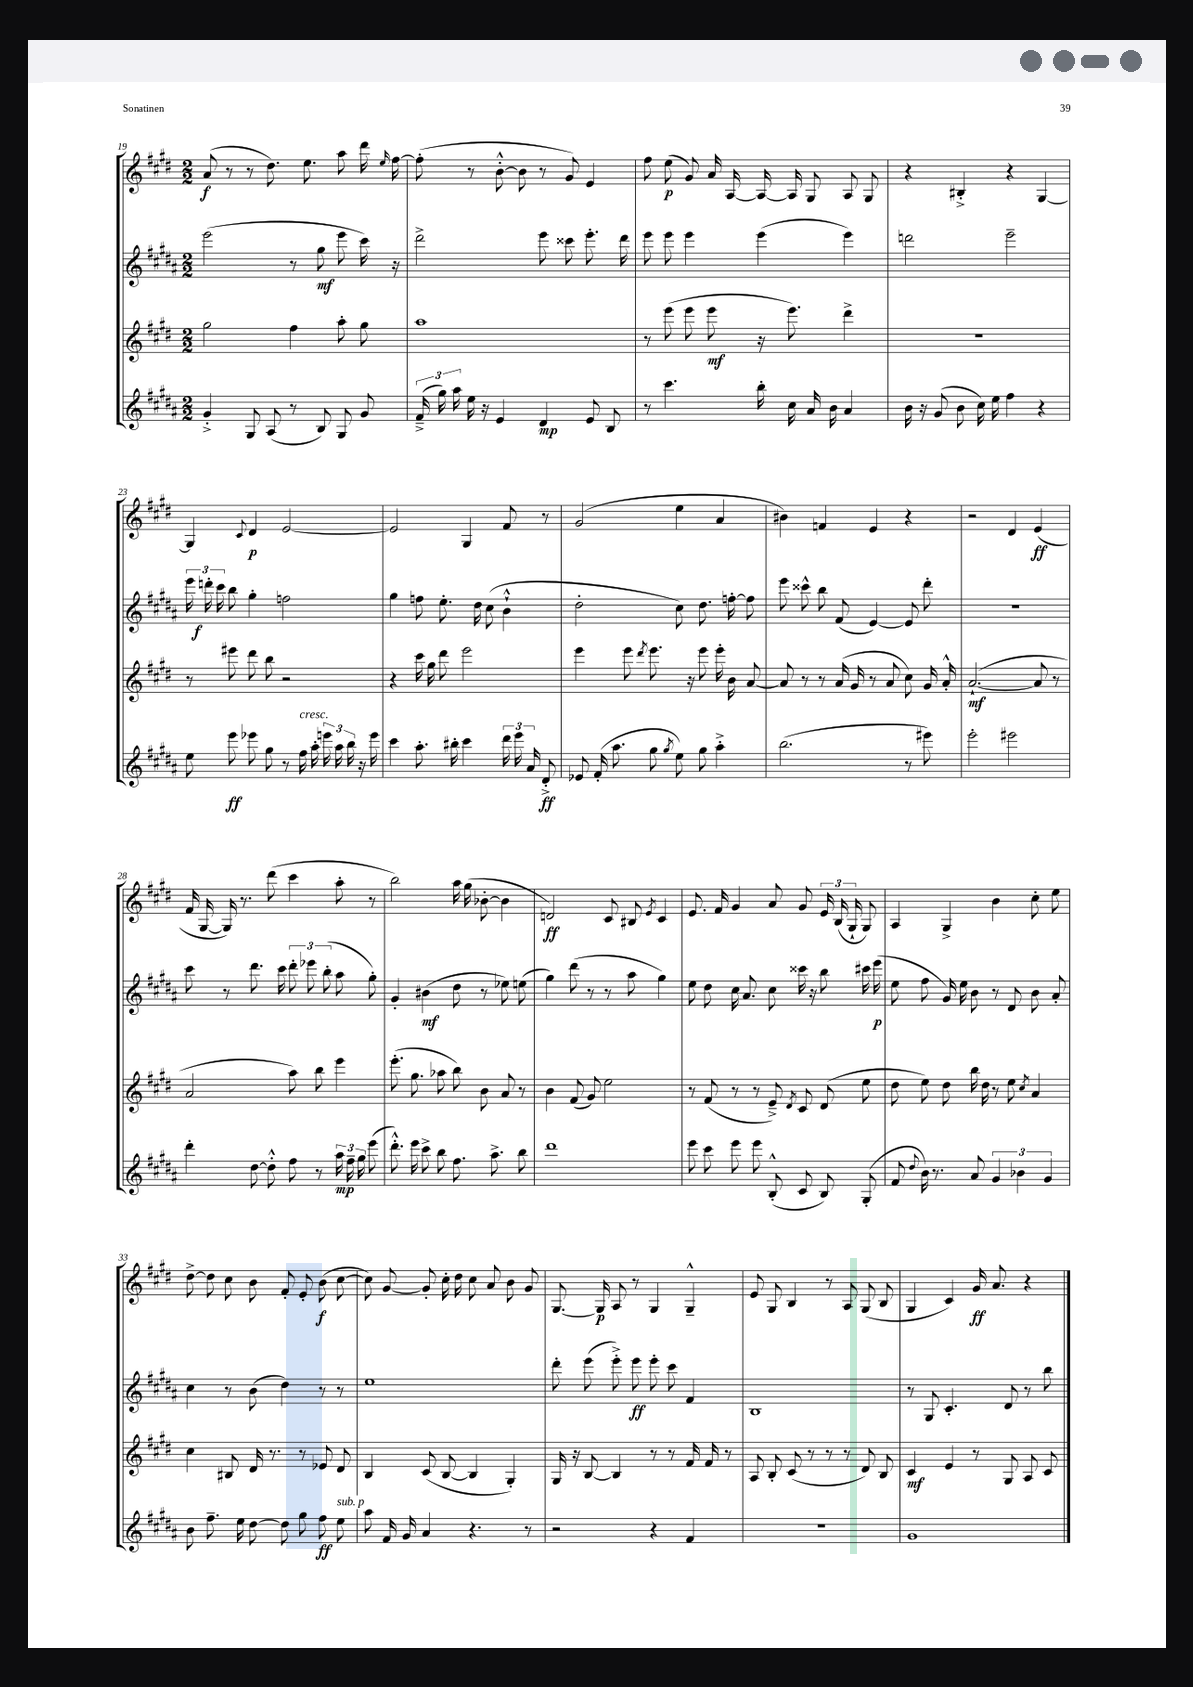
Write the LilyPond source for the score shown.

<<
\new StaffGroup <<
\new Staff = "s0" {
    \clef treble \key e \major \numericTimeSignature \time 2/2
    \autoBeamOff a'8\f( r8 r8 dis''8.) e''8. a''8 dis'''16 \grace { e''16 } fis''16~ |
    fis''8-.( r8 b'8~-.-^ b'8 r8 gis'8) e'4 |
    fis''8 e''8\p( gis'8) a'16 a16~ a16~ a16 gis8 a8 gis8 |
    r4 bis4-.-> r4 gis4~ |
    gis4 \appoggiatura { cis'8 } dis'4\p e'2~ |
    e'2 gis4 fis'8 r8 |
    gis'2( e''4 a'4 |
    bis'4) f'4 e'4 r4 |
    r2 dis'4 e'4\ff( |
    fis'16 gis16~ gis16) r8. dis'''8( cis'''4 a''8-. r8 |
    b''2) a''16 gis''16( bes'8~-. bes'4 |
    d'2\ff) cis'8 bis8 \acciaccatura { e'8 } cis'4 |
    e'8. fis'16 gis'4 a'8 gis'8 \tuplet 3/2 { e'16 b16( gis16-! } gis8) |
    a4 gis4-> b'4 cis''8-. e''8 |
    dis''8~-> dis''8 cis''8 b'8 fis'8-. e'8-. b'8\f( cis''8~ |
    cis''8) gis'8~ gis'8-. cis''16-. dis''16 cis''8 a'8 b'8 gis'8 |
    gis8.~ gis16\p a8 r8 gis4 gis4---^ |
    e'8 gis8 b4 r8 a8 gis8( b8 |
    gis4 cis'4) gis'16\ff a'8. r4 \bar "|." |
}
\new Staff = "s1" {
    \clef treble \key b \major \numericTimeSignature \time 2/2
    \autoBeamOff e'''2( r8 gis''8\mf e'''8 cis'''16) r16 |
    dis'''2-> e'''8 cisis'''8 e'''8.-. dis'''16 |
    e'''8 e'''8 e'''4 e'''4( e'''4) |
    d'''2 e'''2-- |
    \tuplet 3/2 { e'''16 d'''16-.\f cis'''16 } b''8 gis''4-. f''2 |
    gis''4 f''8 e''8.-. dis''16 cis''8( b'4-!-^ |
    dis''2-. cis''8) dis''8. f''16~-. f''8 |
    e'''8 cisis'''8-^ b''8 fis'8( e'4~) e'8 dis'''8-. |
    r1 |
    cis'''8 r8 dis'''8. cis'''16 \tuplet 3/2 { dis'''8-. ees'''8 b''8-.( } ais''8 gis''8-.) |
    gis'4-. bis'4\mf( dis''8 r8 ees''8) e''8( |
    gis''4) dis'''8( r8 r8 ais''8 gis''4) |
    e''8 dis''8 cis''16 ais'8. cis''8 cisis'''16 r16 b''8 cis'''16 e'''16\p( |
    e''8 fis''8 gis'16) e''16 b'8 r8 dis'8 b'8 ais'8-. |
    cis''4 r8 b'8( dis''4) r8 r8 |
    e''1 |
    dis'''8-. e'''8( e'''8-.->) e'''8\ff e'''8-. cis'''8 fis'4 |
    b1 |
    r8 gis8 cis'4.-. dis'8 r8 b''8 \bar "|." |
}
\new Staff = "s2" {
    \clef treble \key e \major \numericTimeSignature \time 2/2
    \autoBeamOff gis''2 fis''4 a''8-. gis''8 |
    a''1 |
    r8 e'''8( e'''8 e'''8\mf r16 e'''8.) dis'''4-> |
    r1 |
    r8 eis'''8 dis'''8 b''8 r2 |
    r4 cis'''16 gis''16 dis'''8 e'''2 |
    e'''4 e'''8 \acciaccatura { dis'''8 } e'''8. r16 e'''8 e'''16-. b'16 a'8~ |
    a'8 r8 r8 a'16( gis'16 r8 a'8 cis''8) gis'16 a'16-.-^ |
    a'2.~-!\mf( a'8 r8 |
    a'2 a''8) b''8 e'''4 |
    e'''8.-.( gis''8. aes''8 b''8) b'8 a'8 r8 |
    b'4 fis'8( gis'8) e''2 |
    r8 fis'8( r8 r8 e'8--->) \acciaccatura { dis'8 } cis'8 dis'8( e''8 |
    dis''8 e''8) dis''8 b''16 dis''16 r8 e''8 \acciaccatura { cis''8 } a'4 |
    cis''4 bis8 dis'16 r8. r8 ees'8 dis'8 |
    b4 cis'8( b8~ b4 gis4-.) |
    gis16 r16 b8~ b4 r8 r8 fis'16 fis'16 r8 |
    a8 b8-. cis'8( r8 r8 r8 dis'8) b8 |
    cis'4\mf e'4 r8 gis8 a8 cis'8 \bar "|." |
}
\new Staff = "s3" {
    \clef treble \key b \major \numericTimeSignature \time 2/2
    \autoBeamOff gis'4-.-> gis8 ais8( r8 b8) gis8 gis'8 |
    \tuplet 3/2 { fis'16--->( gis''16) ais''16 } e''16 r16 e'4 dis'4\mp e'8 b8 |
    r8 cis'''4. b''16-. cis''16 ais'16 b'16 ais'4 |
    b'16 r16 gis'8( b'8 cis''16) e''16 fis''4 r4 |
    e''8 e'''8\ff ees'''8 gis''8 r8 fis''16^\markup { \italic "cresc." } ais''16-. \tuplet 3/2 { e'''16 ais''16 b''16 } r16 e'''16 |
    cis'''4 ais''8.-. bis''16-. cis'''4 \tuplet 3/2 { dis'''16 e'''16 ais'16 } dis'8-.->\ff |
    ees'8 fis'16-.( ais''8. gis''8 \acciaccatura { gis''8 } e''8) gis''8 ais''4-.-> |
    b''2.( r8 eis'''8) |
    e'''2-. eis'''2 |
    dis'''4-. dis''8~ dis''8-.-^ fis''8 r8 \tuplet 3/2 { ais''16\mp fis''16-- gis''16 } e'''8( |
    dis'''8.-.-^) e'''16 cis'''8-> b''8 fis''8. ais''8.-> b''8 |
    dis'''1 |
    e'''8 cis'''8 e'''8 e'''8 b8-.-^( cis'8 b8) gis8-.( |
    fis'8 \appoggiatura { dis''8 } b'16) r8. ais'8 \tuplet 3/2 { gis'4 bes'4 gis'4 } |
    b'8 fis''8.-- e''16 dis''8~ dis''8 gis''8 fis''8\ff e''8^\markup { \italic "sub. p" } |
    ais''8 fis'16 gis'16 ais'4 r4. r8 |
    r2 r4 fis'4 |
    r1 |
    gis'1 \bar "|." |
}
>>
>>
\layout { \context { \Score currentBarNumber = #19 } }
